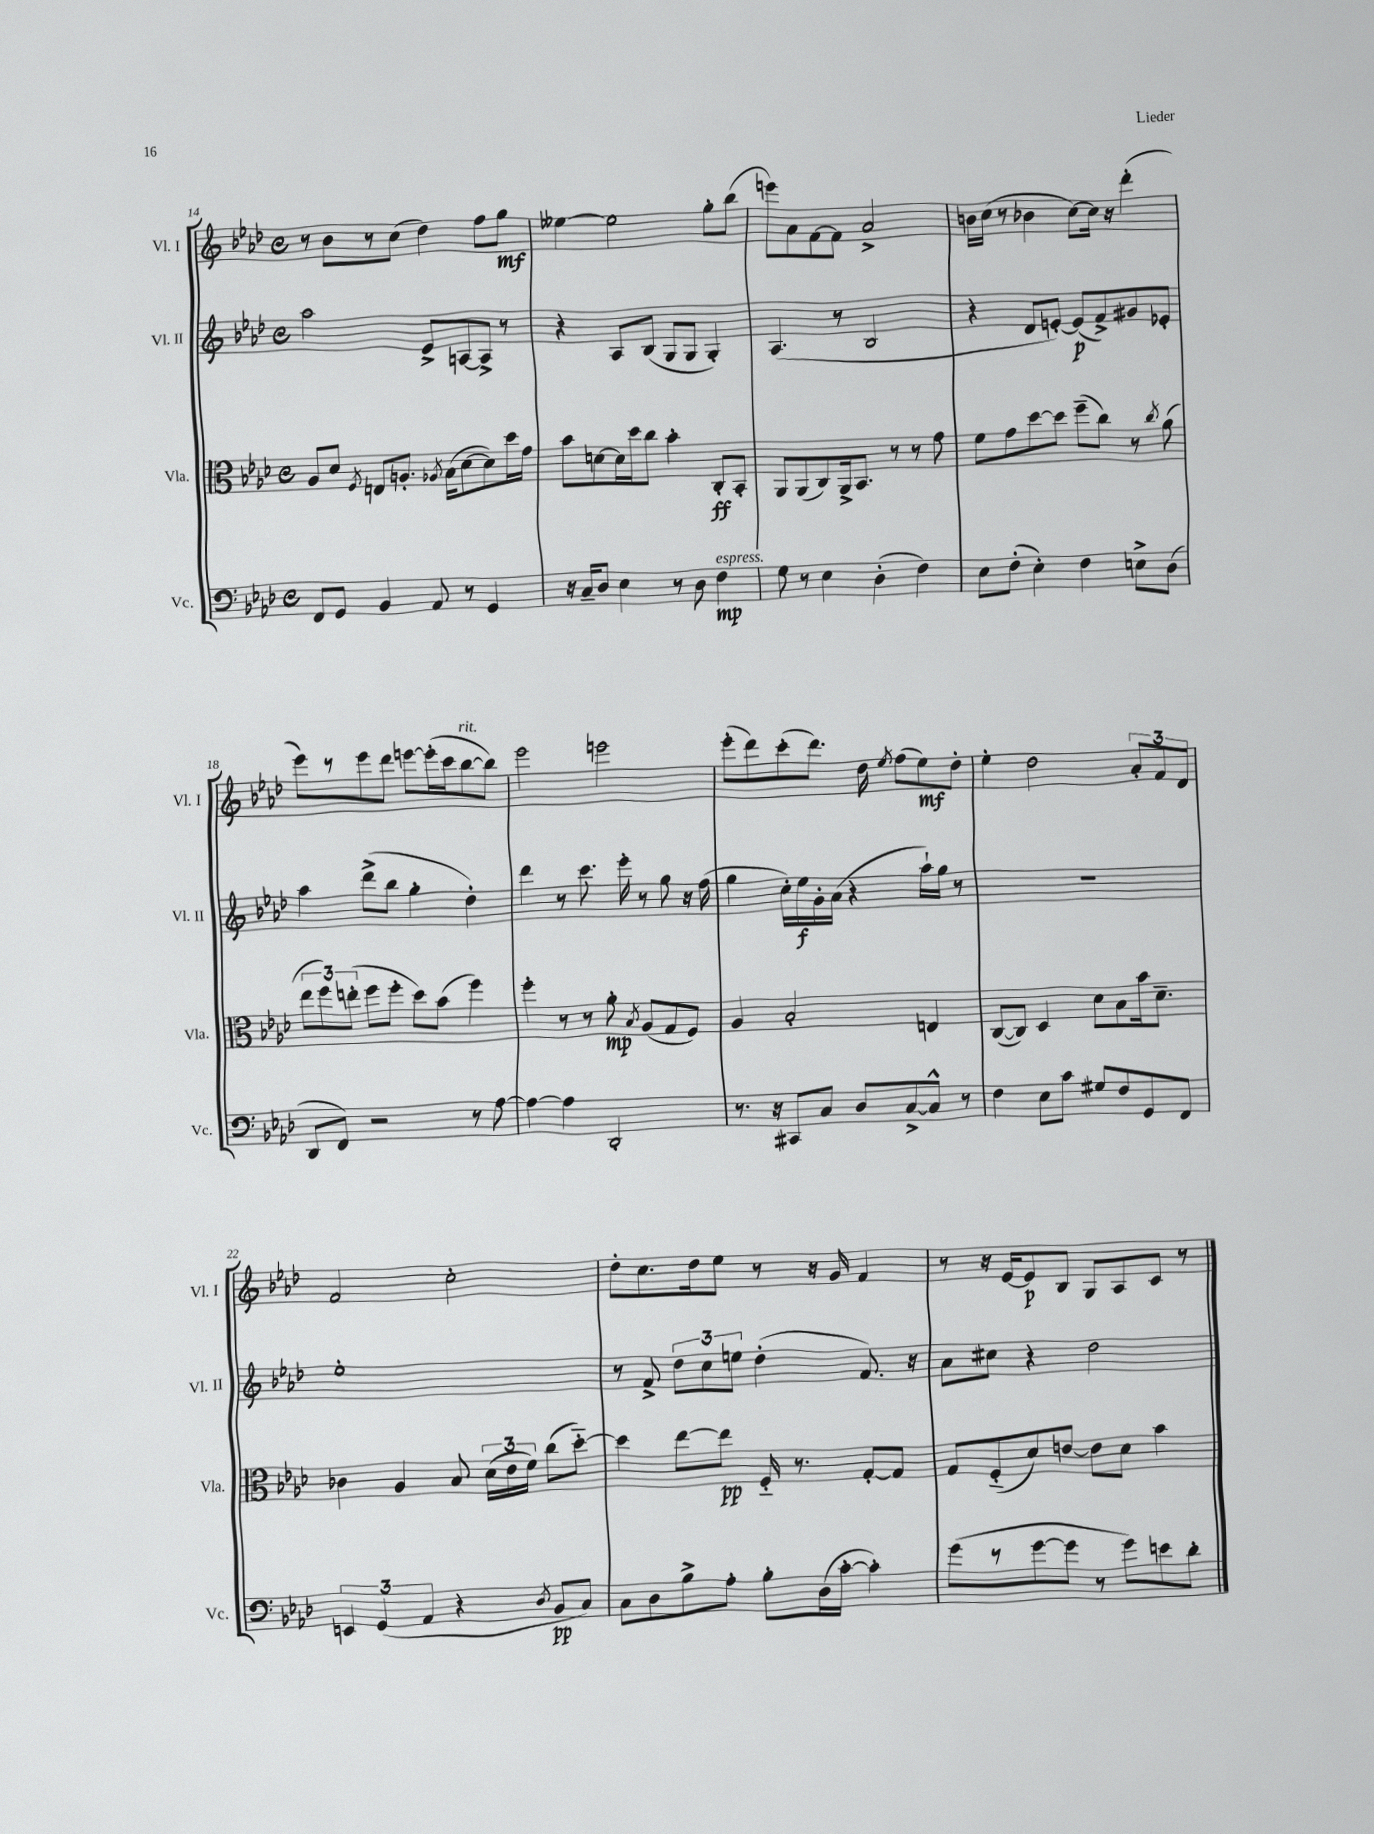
<<
\new StaffGroup <<
\new Staff = "s0" \with { instrumentName = "Vl. I" shortInstrumentName = "Vl. I" } {
    \clef treble \key aes \major \defaultTimeSignature \time 4/4
    \autoBeamOff r8 bes'8[ r8 c''8]( des''4) f''8[ g''8]\mf |
    eeses''4~ eeses''2 g''8[-. bes''8]( |
    e'''8[) aes'8 f'8~ f'8] aes'2-> |
    b'16[ c''16]( r8 bes'4 c''8[~) c''16] r16 des'''4-.( |
    ees'''8[) r8 ees'''8 des'''8] e'''8[~ e'''16-.( c'''16 bes''8~^\markup { \italic "rit." } bes''8]) |
    ees'''2 e'''2 |
    ees'''8[-.( des'''8) c'''8-.( des'''8.]) des''16 \acciaccatura { ees''8 } f''8[( ees''8\mf) des''8]-. |
    ees''4-. des''2 \tuplet 3/2 { aes'8[-. f'8 des'8] } |
    f'2 c''2-. |
    des''8[-. c''8. des''16 ees''8] r8 r16 g'16 f'4 |
    r8 r16 ees'16[~ ees'8\p bes8] g8[ aes8 c'8] r8 \bar "|." |
}
\new Staff = "s1" \with { instrumentName = "Vl. II" shortInstrumentName = "Vl. II" } {
    \clef treble \key aes \major \defaultTimeSignature \time 4/4
    \autoBeamOff aes''2 ees'8[-> a8~ a8]-> r8 |
    r4 aes8[ bes8]( g8[ g8] g4-.) |
    aes4.( r8 bes2 |
    r4 des'8[ e'8]~-.) e'8[\p( f'8->) gis'8 ees'8]-. |
    aes''4 des'''8[->( bes''8] g''4-. des''4-.) |
    des'''4 r8 c'''8. ees'''16-. r8 g''8 r16 f''16( |
    g''4 c''16[-.) ees''16\f g'16-. aes'16]( r4 aes''16[-!) g''16] r8 |
    R1 |
    ees''1-. |
    r8 f'8-> \tuplet 3/2 { des''8[ c''8 e''8] } des''4-.( f'8.) r16 |
    aes'8[ cis''8] r4 des''2 \bar "|." |
}
\new Staff = "s2" \with { instrumentName = "Vla." shortInstrumentName = "Vla." } {
    \clef alto \key aes \major \defaultTimeSignature \time 4/4
    \autoBeamOff aes8[ des'8] \acciaccatura { f8 } e8[ a8.]-. \acciaccatura { aes8 } bes16[( des'8~ des'8) des''16 g'16] |
    bes'8[ d'8~ d'16 des''16 c''8] bes'4-. c8[-.\ff bes,8]-. |
    aes,8[ aes,8( c8) aes,16-> bes,8.] r8 r8 g'8 |
    f'8[ g'8 des''8~ des''8] f''8[--( c''8]) r8 \acciaccatura { c''8 } aes'8( |
    \tuplet 3/2 { ees''8[ f''8) e''8]-.( } f''8[ f''8]-. des''8[) bes'8]( f''4) |
    f''4-. r8 r8 aes'8-.\mp \acciaccatura { bes8 } aes8[( g8 f8]) |
    aes4 bes2-. e4 |
    c8[~( c8]) des4 des'8[ bes8 bes'16 des'8.]-- |
    ces'4 aes4 bes8 \tuplet 3/2 { des'16[( ees'16 f'16]) } c''8[( des''8]~-_) |
    des''4 ees''8[~ ees''8]\pp f16-_ r8. g8[~-. g8] |
    g8[ f8-_( des'8) e'8]~ e'8[ des'8] bes'4 \bar "|." |
}
\new Staff = "s3" \with { instrumentName = "Vc." shortInstrumentName = "Vc." } {
    \clef bass \key aes \major \defaultTimeSignature \time 4/4
    \autoBeamOff f,8[ g,8] bes,4 aes,8 r8 g,4 |
    r16 c16[-- des8] ees4 r8 des8 f4\mp^\markup { \italic "espress." } |
    g8 r8 ees4 des4-.( f4) |
    ees8[ f8]-.( ees4-.) f4 e8[-> des8]( |
    des,8[ f,8]) r2 r8 aes8~ |
    aes4~ aes4 des,2-. |
    r8. r16 cis,8[ c8] des8[ c8~-> c8]-^ r8 |
    f4 ees8[ c'8] gis8[ f8 g,8 f,8] |
    \tuplet 3/2 { e,4 g,4( aes,4 } r4 \acciaccatura { des8 } bes,8[\pp c8]) |
    c8[ des8 bes8-> aes8]-. bes8[-. des16( c'16]~-. c'4-.) |
    g'8[( r8 g'8~ g'8] r8 g'8[) e'8 des'8]-. \bar "|." |
}
>>
>>
\layout { \context { \Score currentBarNumber = #14 } }
